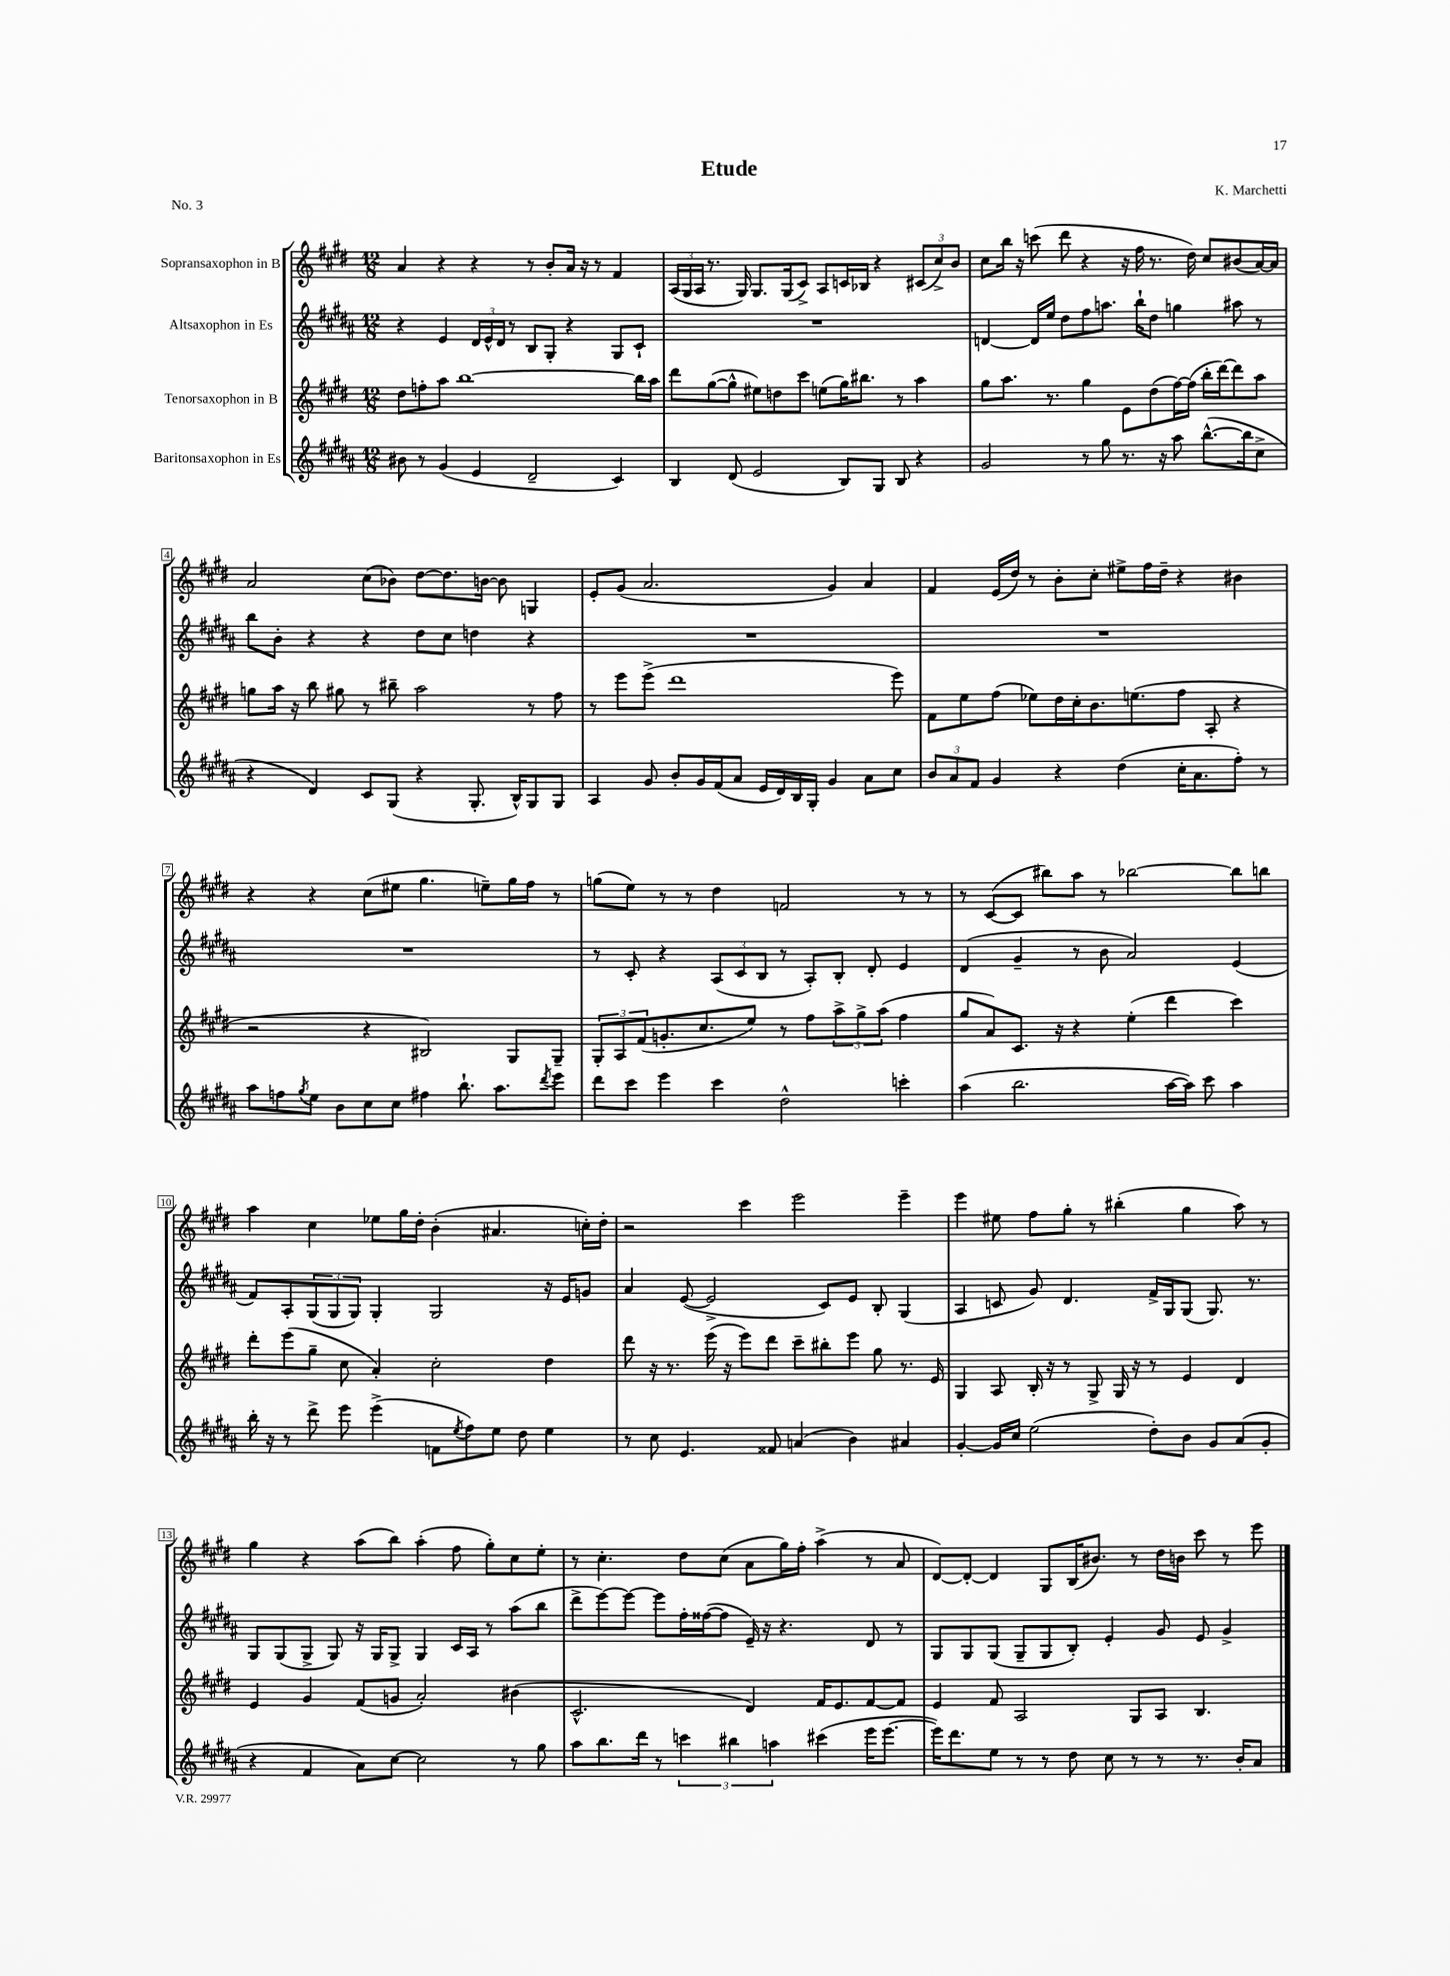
\header { title = "Etude" composer = "K. Marchetti" piece = "No. 3" }
<<
\new StaffGroup <<
\new Staff = "s0" \with { instrumentName = "Sopransaxophon in B" } {
    \clef treble \key e \major \numericTimeSignature \time 12/8
    a'4 r4 r4 r8 b'8-. a'16 r16 r8 fis'4 |
    \tuplet 3/2 { a16( gis16 a16 } r8. gis16) gis8. gis16( cis'8->) a8 c'16 bes16 r4 \tuplet 3/2 { cis'8( cis''8->) b'8 } |
    cis''8 b''16 r16 c'''8( dis'''8 r4 r16 fis''16 r8. dis''16) cis''8 bis'8( a'16~) a'16 |
    a'2 cis''8( bes'8) dis''8~ dis''8. b'16~ b'8 g4 |
    e'8-. gis'8( a'2. gis'4) a'4 |
    fis'4 e'16( dis''16) r8 b'8-. cis''8-. eis''8-> fis''16 dis''16-- r4 bis'4 |
    r4 r4 cis''8( eis''8 gis''4. e''8--) gis''16 fis''16 r8 |
    g''8( e''8) r8 r8 dis''4 f'2 r8 r8 |
    r8 cis'8~( cis'8 bis''8) a''8 r8 bes''2~ bes''8 b''8 |
    a''4 cis''4 ees''8 gis''16 dis''16-. b'4-.( ais'4. c''16-.) dis''16-. |
    r2 cis'''4 e'''2 e'''4-- |
    e'''4 eis''8 fis''8 gis''8-. r8 bis''4-.( gis''4 a''8) r8 |
    gis''4 r4 a''8( b''8) a''4-.( fis''8 gis''8-.) cis''8 e''8-. |
    r8 cis''4.-. dis''8 cis''8( a'8 gis''16) fis''16-. a''4->( r8 a'8 |
    dis'8~) dis'8~-. dis'4 gis8 b16( bis'8.) r8 dis''16 b'16 cis'''8 r8 e'''8 \bar "|." |
}
\new Staff = "s1" \with { instrumentName = "Altsaxophon in Es" } {
    \clef treble \key b \major \numericTimeSignature \time 12/8
    r4 e'4 \tuplet 3/2 { dis'16 e'16-^ dis'16 } r8 b8 gis8-. r4 gis8 cis'8-! |
    R1. |
    d'4~ d'16 e''16 dis''8 fis''8 a''8. b''16-! dis''8 g''4 ais''8 r8 |
    b''8 b'8-. r4 r4 dis''8 cis''8 d''4 r4 |
    R1. |
    R1. |
    R1. |
    r8 cis'8-. r4 \tuplet 3/2 { ais8( cis'8 b8 } r8 ais8-.) b8-. dis'8-. e'4 |
    dis'4( gis'4-- r8 b'8 ais'2) e'4( |
    fis'8) ais8-. \tuplet 3/2 { gis8( gis8 gis8) } gis4-. gis2 r16 e'16 g'8 |
    ais'4 e'8~( e'2-> cis'8) e'8 b8-. gis4( |
    ais4 c'8 gis'8) dis'4. fis'16-> gis16 gis8( gis8.) r8. |
    gis8 gis8( gis8-> gis8) r16 gis16 gis8-> gis4 cis'16 ais16 r8 ais''8( b''8 |
    dis'''8-> e'''8~) e'''8~ e'''8 fis''16-. fisis''16~( fisis''8 e'16--) r16 r4. dis'8 r8 |
    gis8 gis8 gis8( gis8-- gis8 b8-.) e'4-. gis'8 e'8 gis'4-> \bar "|." |
}
\new Staff = "s2" \with { instrumentName = "Tenorsaxophon in B" } {
    \clef treble \key e \major \numericTimeSignature \time 12/8
    dis''8 f''8-. a''8 b''1~ b''16 a''16 |
    dis'''8 gis''8~( gis''8-^ eis''8) d''8 cis'''8 e''8( gis''16) bis''8. r8 a''4 |
    gis''8 a''8. r8. gis''4 e'8 dis''8( fis''16~) fis''16( b''16-. dis'''16~) dis'''8 a''8 |
    g''8 a''16 r16 b''8 gis''8 r8 bis''8-- a''2 r8 fis''8 |
    r8 e'''8 e'''8->( dis'''1 e'''8) |
    fis'8 e''8 fis''8( ees''8) dis''16 cis''16-. b'8. e''8.( fis''8 a8-. r4 |
    r2 r4 bis2) gis8 gis8-- |
    \tuplet 3/2 { gis8-. a8 fis'8( } g'8.-. cis''8. e''8) r8 fis''8 \tuplet 3/2 { a''8-> gis''8-> a''8( } fis''4 |
    gis''8 a'8) cis'8. r16 r4 e''4-.( dis'''4 cis'''4) |
    dis'''8-. e'''8( gis''8-- cis''8 a'4-.) cis''2-. dis''4 |
    dis'''8 r16 r8. e'''16( r16 e'''8) dis'''8 cis'''8-- bis''8-. e'''8 gis''8 r8. e'16 |
    gis4 a8 b16-. r16 r8 gis8-> gis16 r16 r8 e'4 dis'4 |
    e'4 gis'4 fis'8( g'8 a'2-.) bis'4( |
    cis'2.-^ dis'4) fis'16 e'8. fis'8~ fis'8 |
    e'4 fis'8 a2 gis8 a8 b4. \bar "|." |
}
\new Staff = "s3" \with { instrumentName = "Baritonsaxophon in Es" } {
    \clef treble \key b \major \numericTimeSignature \time 12/8
    bis'8 r8 gis'4( e'4 dis'2-- cis'4) |
    b4 dis'8( e'2 b8) gis8 b8 r4 |
    gis'2 r8 gis''8 r8. r16 ais''8 b''8.~-^( b''16 cis''8-> |
    r4 dis'4) cis'8 gis8( r4 gis8.-. b16-^) gis8 gis8 |
    ais4 gis'8 b'8-. gis'16 fis'16( ais'8 e'16 dis'16) b16 gis16-. gis'4 ais'8 cis''8 |
    \tuplet 3/2 { b'8 ais'8 fis'8 } gis'4 r4 dis''4( cis''16-. ais'8. fis''8-.) r8 |
    ais''8 f''8 \acciaccatura { gis''8 } e''8 b'8 cis''8 cis''8 fis''4 b''8.-! ais''8. \acciaccatura { dis'''8 } e'''8 |
    dis'''8 cis'''8 e'''4 cis'''4 dis''2-^ c'''4-. |
    ais''4( b''2. ais''16~ ais''16) cis'''8 ais''4 |
    b''16-. r16 r8 dis'''8-> e'''8 e'''4->( f'8 \acciaccatura { e''8 } fis''8) e''8 dis''8 e''4 |
    r8 cis''8 e'4. fisis'8 a'4( b'4) ais'4 |
    gis'4~-. gis'16 cis''16 e''2( dis''8-.) b'8 gis'8 ais'8( gis'8-. |
    r4 fis'4 ais'8) cis''8~ cis''2 r8 gis''8 |
    ais''8 b''8. dis'''16 r8 \tuplet 3/2 { c'''4 bis''4 a''4 } cis'''4( e'''16 e'''8.~ |
    e'''16) dis'''8. e''8 r8 r8 dis''8 cis''8 r8 r8 r8. b'16-. ais'8 \bar "|." |
}
>>
>>
\layout { \context { \Score \override BarNumber.stencil = #(make-stencil-boxer 0.1 0.3 ly:text-interface::print) } }
